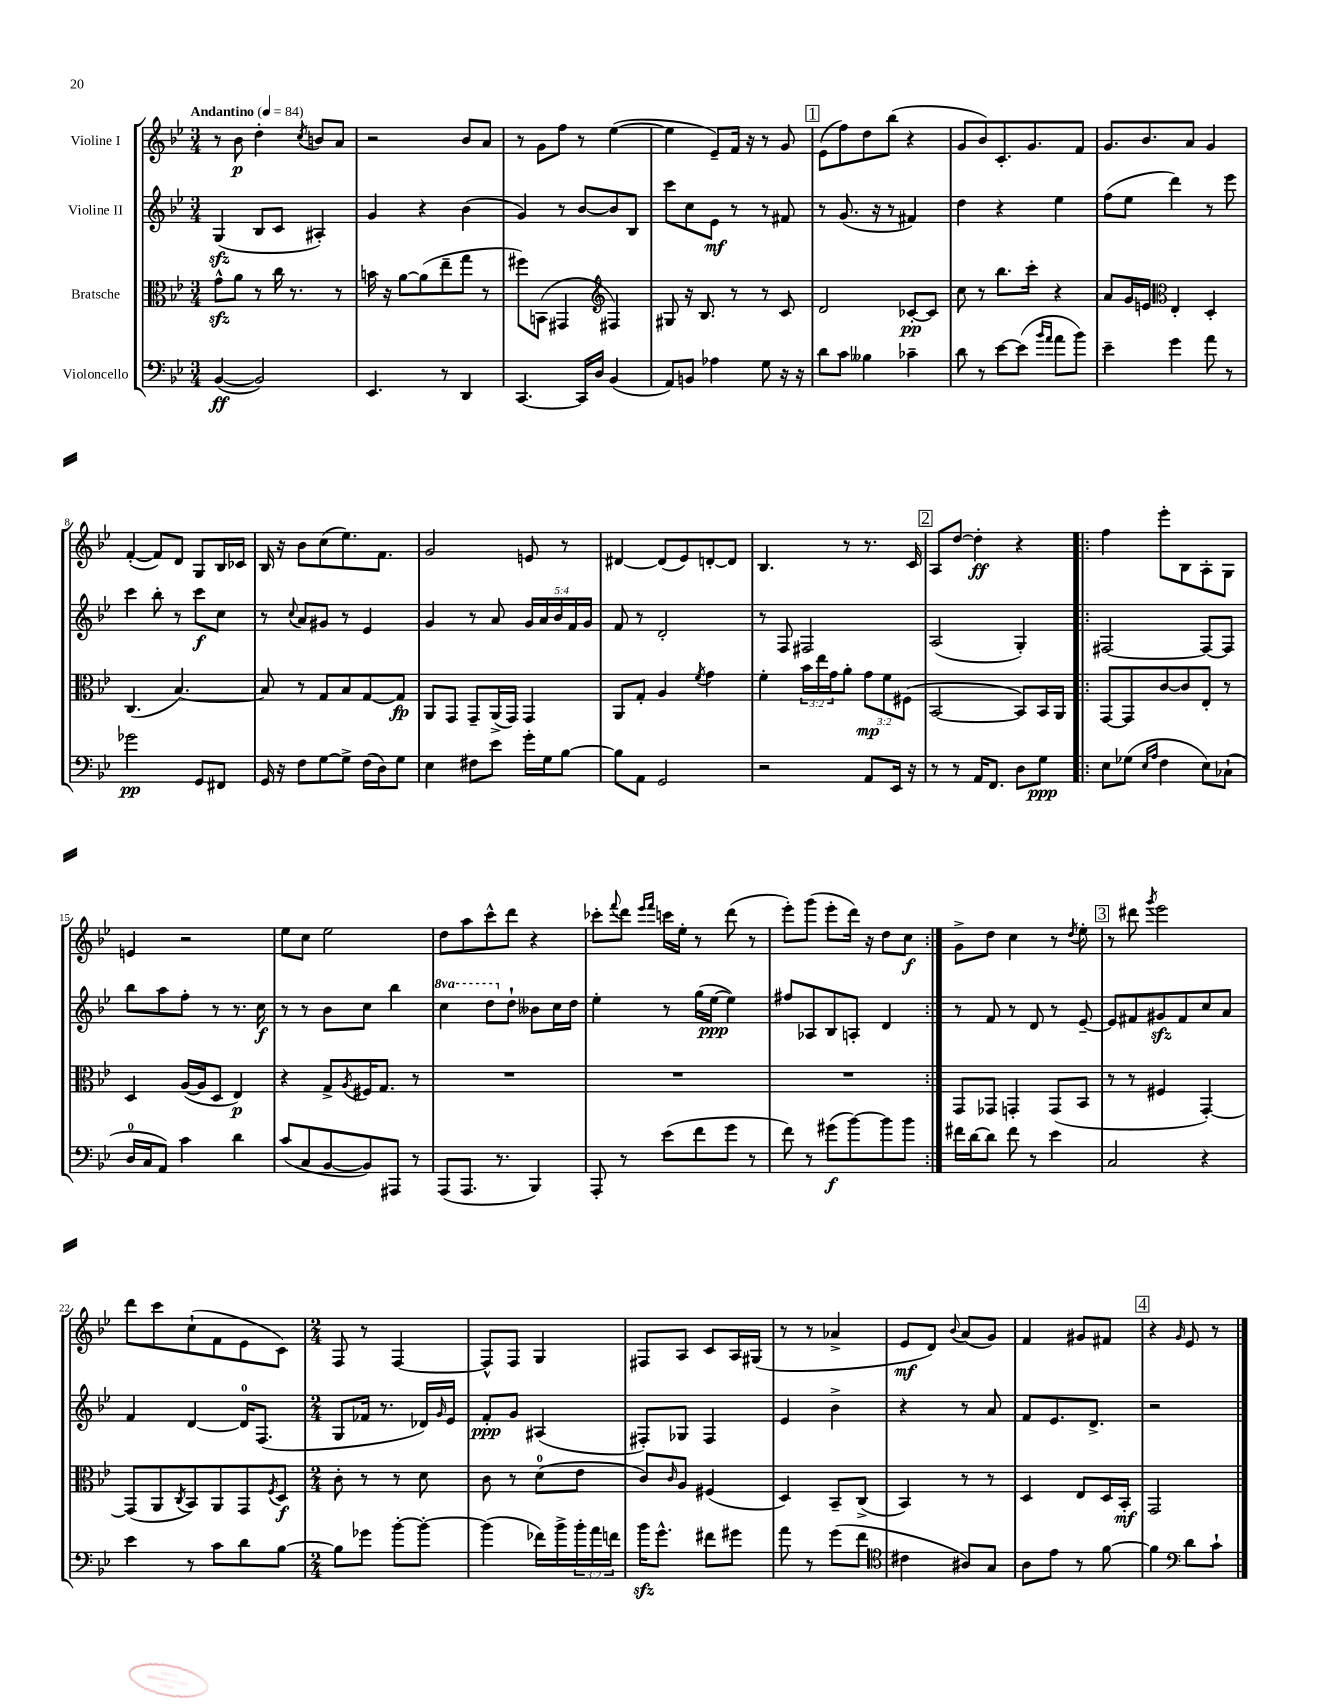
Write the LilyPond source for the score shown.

<<
\new StaffGroup <<
\new Staff = "s0" \with { instrumentName = "Violine I" } {
    \clef treble \key bes \major \numericTimeSignature \time 3/4 \tempo "Andantino" 4 = 84
    r8 bes'8\p d''4-. \acciaccatura { c''8 } b'8 a'8 |
    r2 bes'8 a'8 |
    r8 g'8 f''8 r8 ees''4~( |
    ees''4 ees'8--) f'16 r16 r8 g'8 |
    \mark \markup { \box "1" } ees'8( f''8) d''8 bes''8( r4 |
    g'8 bes'8) c'8.-. g'8. f'8 |
    g'8. bes'8. a'8 g'4 |
    f'4~-.( f'8) d'8 g8 bes16 ces'16 |
    bes16 r16 bes'8 c''8( ees''8.) f'8. |
    g'2 e'8 r8 |
    dis'4~ dis'8( ees'8) d'8~-. d'8 |
    bes4. r8 r8. c'16 |
    \mark \markup { \box "2" } a8 d''8~ d''4-.\ff r4 |
    \repeat volta 2 { f''4 ees'''8-. bes8 a8-. g8 |
    e'4 r2 |
    ees''8 c''8 ees''2 |
    d''8 a''8 c'''8-^ d'''8 r4 |
    ces'''8-. \appoggiatura { f'''8 } d'''8 \grace { ees'''16 f'''16 } c'''16 ees''16-. r8 d'''8( r8 |
    ees'''8-.) g'''8( ees'''8-. d'''16) r16 d''8 c''8\f | }
    g'8-> d''8 c''4 r8 \acciaccatura { d''8 } ees''8-. |
    \mark \markup { \box "3" } r8 dis'''8 \acciaccatura { g'''8 } ees'''2 |
    d'''8 c'''8 c''8-!( f'8 ees'8 c'8) |
    \numericTimeSignature \time 2/4 f8 r8 f4~ |
    f8-^ f8 g4 |
    fis8 a8 c'8 a16 gis16( |
    r8 r8 aes'4-> |
    ees'8\mf d'8) \appoggiatura { bes'8 } a'8( g'8) |
    f'4 gis'8 fis'8 |
    \mark \markup { \box "4" } r4 \grace { g'16 } ees'8 r8 \bar "|." |
}
\new Staff = "s1" \with { instrumentName = "Violine II" } {
    \clef treble \key bes \major \numericTimeSignature \time 3/4 \override Staff.TupletNumber.text = #tuplet-number::calc-fraction-text \set Staff.ottavationMarkups = #ottavation-simple-ordinals
    g4\sfz( bes8 c'8 ais4-.) |
    g'4 r4 bes'4( |
    g'4) r8 bes'8~ bes'8 bes8 |
    c'''8 c''8 ees'8\mf r8 r8 fis'8 |
    \mark \markup { \box "1" } r8 g'8.( r16 r8 fis'4) |
    d''4 r4 ees''4 |
    f''8( ees''8 d'''4) r8 ees'''8 |
    c'''4 bes''8-. r8 c'''8\f c''8 |
    r8 \appoggiatura { c''8 } a'8 gis'8 r8 ees'4 |
    g'4 r8 a'8 \tuplet 5/4 { g'16 a'16 bes'16 f'16 g'16 } |
    f'8 r8 d'2-. |
    r8 f8 fis2 |
    \mark \markup { \box "2" } a2( g4-.) |
    \repeat volta 2 { fis2~ fis8~ fis8 |
    bes''8 a''8 f''8-. r8 r8. c''16\f |
    r8 r8 bes'8 c''8 bes''4 |
    \ottava #1 c'''4 d'''8 \ottava #0 d''8-! beses'8 c''16 d''16 |
    ees''4-. r8 g''16( ees''16~\ppp ees''4) |
    fis''8 aes8 bes8 a8-. d'4 | }
    r8 f'8 r8 d'8 r8 ees'8~-- |
    \mark \markup { \box "3" } ees'8 fis'8 gis'8\sfz fis'8 c''8 a'8 |
    f'4 d'4~ d'16-0 f8.( |
    \numericTimeSignature \time 2/4 g8 fes'16 r8. des'16) \grace { g'16 } ees'16 |
    f'8-.\ppp g'8 ais4( |
    fis8-.) ges8 fis4 |
    ees'4 bes'4-> |
    r4 r8 a'8 |
    f'8 ees'8. d'8.-> |
    \mark \markup { \box "4" } r2 \bar "|." |
}
\new Staff = "s2" \with { instrumentName = "Bratsche" } {
    \clef alto \key bes \major \numericTimeSignature \time 3/4 \override Staff.TupletNumber.text = #tuplet-number::calc-fraction-text
    g'8-^\sfz a'8 r8 c''16 r8. r8 |
    b'16 r16 a'8~ a'8( ees''8-- g''8 r8 |
    fis''8) b,8( gis,4 \clef treble fis4) |
    gis8 r16 bes8. r8 r8 c'8 |
    \mark \markup { \box "1" } d'2 ces'8~-.\pp ces'8 |
    c''8 r8 bes''8. c'''16-. r4 |
    a'8 g'16 e'16 \clef alto ees4-. d4-. |
    c4.( bes4.~) |
    bes8 r8 g8 bes8 g8~ g8\fp |
    a,8 g,8 g,8-- a,16->( g,16) g,4 |
    a,8 g8-. a4 \acciaccatura { f'8 } g'4 |
    f'4-. \tuplet 3/2 { bes'16 ees''16 g'16 } a'8-. \tuplet 3/2 { g'8\mp f'8 fis8( } |
    \mark \markup { \box "2" } bes,2~ bes,8) bes,16 a,16 |
    \repeat volta 2 { g,8~ g,8 c'8~ c'8 ees8-. r8 |
    d4 a16~( a16 d8 ees4\p) |
    r4 g8-> \acciaccatura { a8 } fis16 g8. r8 |
    R2. |
    R2. |
    R2. | }
    g,8 ges,8 g,4-. g,8( bes,8 |
    \mark \markup { \box "3" } r8 r8 fis4 g,4~-.) |
    g,8( a,8 \acciaccatura { c8 } bes,8) a,8 g,8 \acciaccatura { f8 } d8\f |
    \numericTimeSignature \time 2/4 c'8-. r8 r8 d'8 |
    c'8 r8 d'8-0( ees'8 |
    c'8) \grace { c'16 } a8 fis4( |
    d4) bes,8-- c8->( |
    bes,4) r8 r8 |
    d4 ees8 d16 bes,16-.\mf |
    \mark \markup { \box "4" } g,2 \bar "|." |
}
\new Staff = "s3" \with { instrumentName = "Violoncello" } {
    \clef bass \key bes \major \numericTimeSignature \time 3/4 \override Staff.TupletNumber.text = #tuplet-number::calc-fraction-text
    bes,4~\ff( bes,2) |
    ees,4. r8 d,4 |
    c,4.~ c,16 d16 bes,4( |
    a,8) b,8 aes4 g8 r16 r16 |
    \mark \markup { \box "1" } d'8 c'8 beses4 ces'4-- |
    d'8 r8 ees'8~ ees'8( \grace { bes'16 a'16 } a'8 bes'8) |
    ees'4-- g'4 a'8 r8 |
    ges'2\pp g,8 fis,8 |
    g,16 r16 f8 g8~ g8-> f16( d16) g8 |
    ees4 fis8 ees'8 g'16-. g16 bes8~ |
    bes8 a,8 g,2 |
    r2 a,8 ees,16 r16 |
    \mark \markup { \box "2" } r8 r8 a,16 f,8. d8 g8\ppp |
    \repeat volta 2 { ees8 ges8( \grace { ees16 a16 } f4 ees8) ces8-!( |
    d16-0 c16 a,8) c'4 d'4 |
    c'8( c8 bes,8~ bes,8) ais,,8 r8 |
    a,,8( a,,8. r8. bes,,4) |
    a,,8-. r8 ees'8( f'8 g'8 r8 |
    f'8) r8 gis'8\f( bes'8~) bes'8 bes'8 | }
    fis'16 d'16~ d'8 fis'8 r8 ees'4 |
    \mark \markup { \box "3" } c2 r4 |
    ees'4 r8 c'8 d'8 bes8~ |
    \numericTimeSignature \time 2/4 bes8 ges'8 bes'8~-. bes'8~-. |
    bes'4( fes'16) bes'16-> \tuplet 3/2 { bes'16-. a'16 f'16 } |
    bes'16\sfz g'8.-^ fis'8 gis'8 |
    a'8 r8 g'8( f'8 |
    \clef tenor cis'4 ais8) g8 |
    a8 ees'8 r8 f'8~ |
    \mark \markup { \box "4" } f'4 \clef bass d'8 c'8-! \bar "|." |
}
>>
>>
